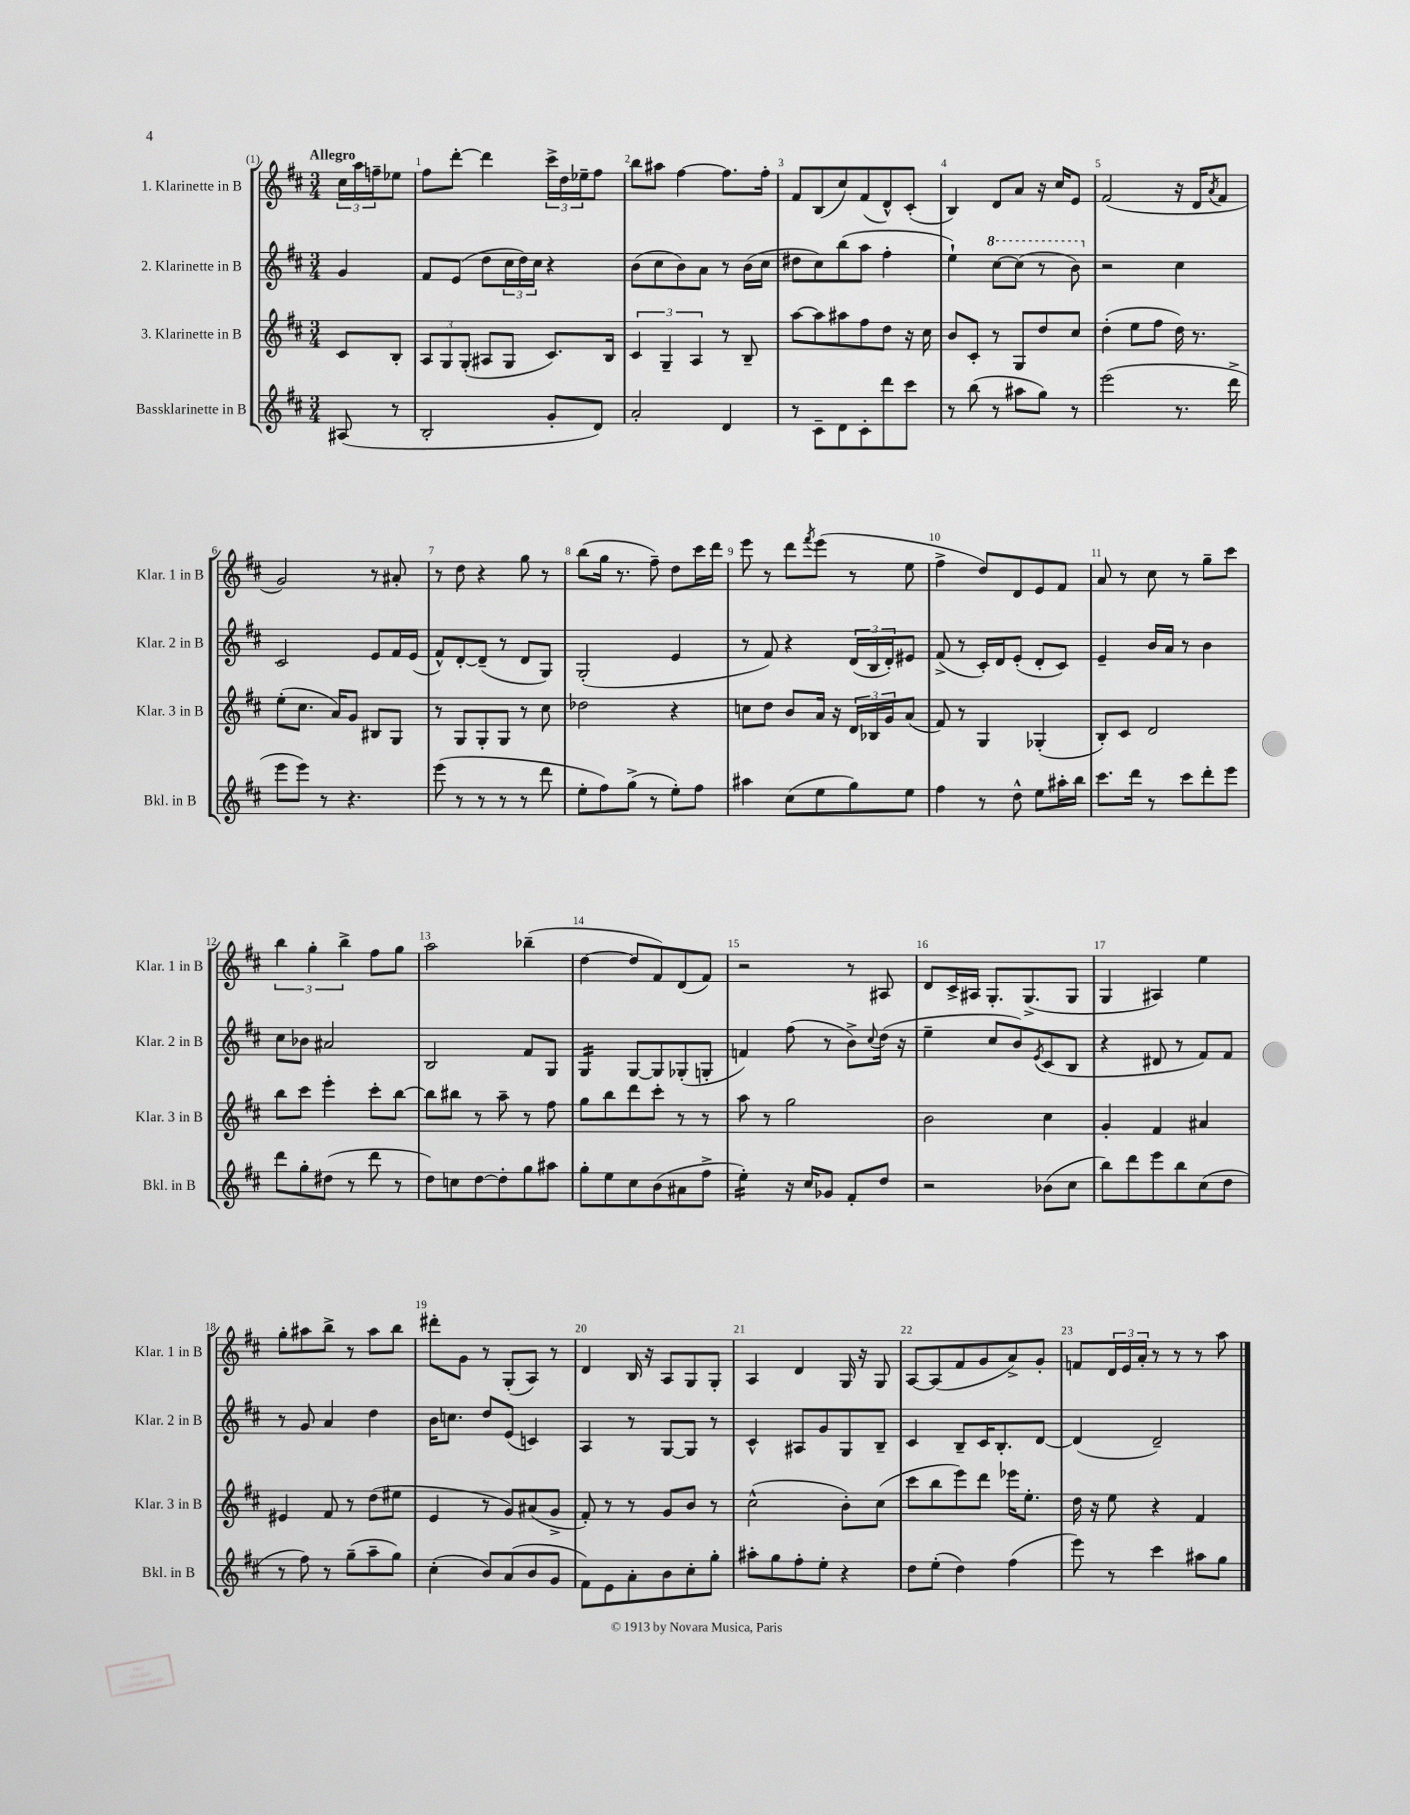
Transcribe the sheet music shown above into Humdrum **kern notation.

**kern	**kern	**kern	**kern
*staff4	*staff3	*staff2	*staff1
*clefG2	*clefG2	*clefG2	*clefG2
*k[f#c#]	*k[f#c#]	*k[f#c#]	*k[f#c#]
*M3/4	*M3/4	*M3/4	*M3/4
(8A#	8c#	4g	24cc#
.	.	.	24aa
.	.	.	24ff~
8r	8B'	.	8ee-
=	=	=	=
2B'	12A	8f#	8ff#
.	12G	.	.
.	.	(8e	[8ddd'
.	(12G'	.	.
.	8A#	8dd	4ddd]
.	8G	24cc#	.
.	.	24dd)	.
.	.	24cc#	.
8g'	8.c#)	4r	24ccc#^
.	.	.	24dd
.	.	.	24ee-~
8d)	.	.	8ff#
.	16B	.	.
=	=	=	=
2a'	6c#	(8b	8bb
.	.	8cc#	8aa#
.	6G~	.	.
.	.	8b)	[4ff#
.	6A	.	.
.	.	8a	.
4d	8r	8r	8.ff#]
.	8B~	(16b	.
.	.	16cc#	16ff#'
=	=	=	=
8r	[8aa	8dd#	8f#
8c#~	8aa]	8cc#)	(8B
8d	8aa#	(8bb	8cc#)
8c#'	8ff#	8aa	(8f#
8ddd	8dd	4ff#'	8d^^)
8ccc#	16r	.	(8c#'
.	16cc#	.	.
=	=	=	=
8r	8b	4ee`)	4B)
(8bb	8c#'	.	.
8r	8r	[8ccc#	8d
8aa#	8G	(8ccc#]	8a
8gg)	8dd	8r	16r
.	.	.	16cc#
8r	8cc#	8bb)	8e
=	=	=	=
(2eee	(4dd'	2r	(2f#
.	8ee	.	.
.	8ff#	.	.
8.r	16dd)	4cc#	16r
.	8.r	.	16d
.	.	.	8qa
.	.	.	8f#
16ddd^	.	.	.
=	=	=	=
8eee	(8ee'	2c#	2g)
8eee)	8.cc#	.	.
8r	.	.	.
.	16a)	.	.
4.r	8g	.	.
.	8B#	8e	8r
.	8G	16f#	8a#'
.	.	(16e	.
=	=	=	=
(8eee	8r	8f#^^)	8r
8r	8G	[8d'	8dd
8r	8G'	(8d~]	4r
8r	8G	8r	.
8r	8r	8d	8gg
8ddd	8cc#	8G)	8r
=	=	=	=
8ee'	2dd-	(2G'	(8bb
8ff#)	.	.	16gg
.	.	.	8.r
(8gg^	.	.	.
8r	.	.	8ff#~)
8ee')	4r	4e	8dd
8ff#	.	.	16ccc#
.	.	.	16ddd
=	=	=	=
4aa#	8cc	8r	8eee
.	8dd	8f#)	8r
(8cc#	8b	4r	8ddd
.	.	.	8qfff#
8ee	16a	.	(8eee
.	16r	.	.
8gg)	24d	(24d	8r
.	24B-	24B	.
.	24g	24d')	.
8ee	(8a	8e#	8ee
=	=	=	=
4ff#	8f#)	(8f#^	4ff#^
.	8r	8r	.
8r	4G	16c#')	8dd)
.	.	16d	.
8dd^^	.	(8e'	8d
8ee	(4G-'	8d'	8e
16aa#'	.	8c#)	8f#
16bb	.	.	.
=	=	=	=
8.ccc#	8B')	4e~	8a
.	8c#	.	8r
16ddd	.	.	.
8r	2d	16b	8cc#
.	.	16a	.
8ccc#	.	8r	8r
8ddd'	.	4b	8gg~
8eee	.	.	8ccc#
=	=	=	=
8ddd	8bb	8cc#	6bb
8gg'	8ccc#	8b-	.
.	.	.	6gg'
(8dd#	4eee'	2a#	.
.	.	.	6bb^
8r	.	.	.
8ddd	8ccc#'	.	8ff#
8r	[8bb	.	8gg
=	=	=	=
8dd)	8bb]	2B	2aa
8cc	8bb#	.	.
[8dd	8r	.	.
8dd']	8aa~	.	.
8gg	8r	8f#	(4bb-~
8aa#	8ff#	8G	.
=	=	=	=
8gg'	8gg	4G	[4dd
8ee	8bb	.	.
8cc#	8ddd	[8G	8dd]
(8b	8ccc#'	8G]	8f#)
8a#	8r	(8G-'	(8d
8ff#^	8r	8G'	8f#)
=	=	=	=
4ee')	8aa	4f)	2r
.	8r	.	.
16r	2gg	(8ff#	.
16cc#	.	.	.
8g-	.	8r	.
8f#'	.	8b^)	8r
.	.	8qqcc#	.
8dd	.	(16dd	8A#
.	.	16r	.
=	=	=	=
2r	2b	4ee~	8d
.	.	.	16c#^
.	.	.	16A#
.	.	8cc#	8.G'
.	.	8b)	.
.	.	.	(8.G^
.	.	8qe	.
(8b-	4cc#	(8c#	.
8cc#	.	8B	8G
=	=	=	=
8bb)	4g'	4r	4G
8ddd	.	.	.
8eee	4f#	8d#	4A#)
8bb	.	8r	.
(8cc#	4a#	8f#)	4ee
8dd	.	8f#	.
=	=	=	=
8r	4e#	8r	8gg'
8ff#)	.	8g	8aa#
8r	8f#	4a	8bb^
(8gg~	8r	.	8r
8aa~	(8dd	4dd	8aa#
8gg)	8ee#	.	8bb
=	=	=	=
(4cc#'	4e	16b	8ddd#'
.	.	8.cc	.
.	.	.	8g
8b)	8r	8dd	8r
(8a	8g)	(8e	(8G'
8b	(8a#	4c)	8A)
8g	8g^	.	8r
=	=	=	=
8f#)	8f#')	4A	4d
8e	8r	.	.
8a'	8r	8r	16B
.	.	.	16r
8b	8g	[8G	8A
8cc#'	8b	8G]	8G
8gg'	8r	8r	8G'
=	=	=	=
8aa#'	(2cc#^^	4c#^^	4A
8gg	.	.	.
8ff#'	.	8A#	4d
8ee'	.	8g	.
4r	8b')	8G	16G
.	.	.	16r
.	(8cc#	8B~	8G
=	=	=	=
8dd	8ccc#	4c#	[8A
(8ee'	8bb	.	(8A]
4dd)	8eee)	8B~	8f#
.	8ddd	16c#	8g
.	.	8.B'	.
(4ff#	16eee-	.	8a^)
.	8.ee'	.	.
.	.	[8d	8g'
=	=	=	=
8eee)	16dd	(4d]	8f
.	16r	.	.
8r	8ee	.	24d
.	.	.	24e
.	.	.	24a'
4ccc#	4r	2d~)	8r
.	.	.	8r
8aa#	4f#	.	8r
8gg	.	.	8aa
==	==	==	==
*-	*-	*-	*-
